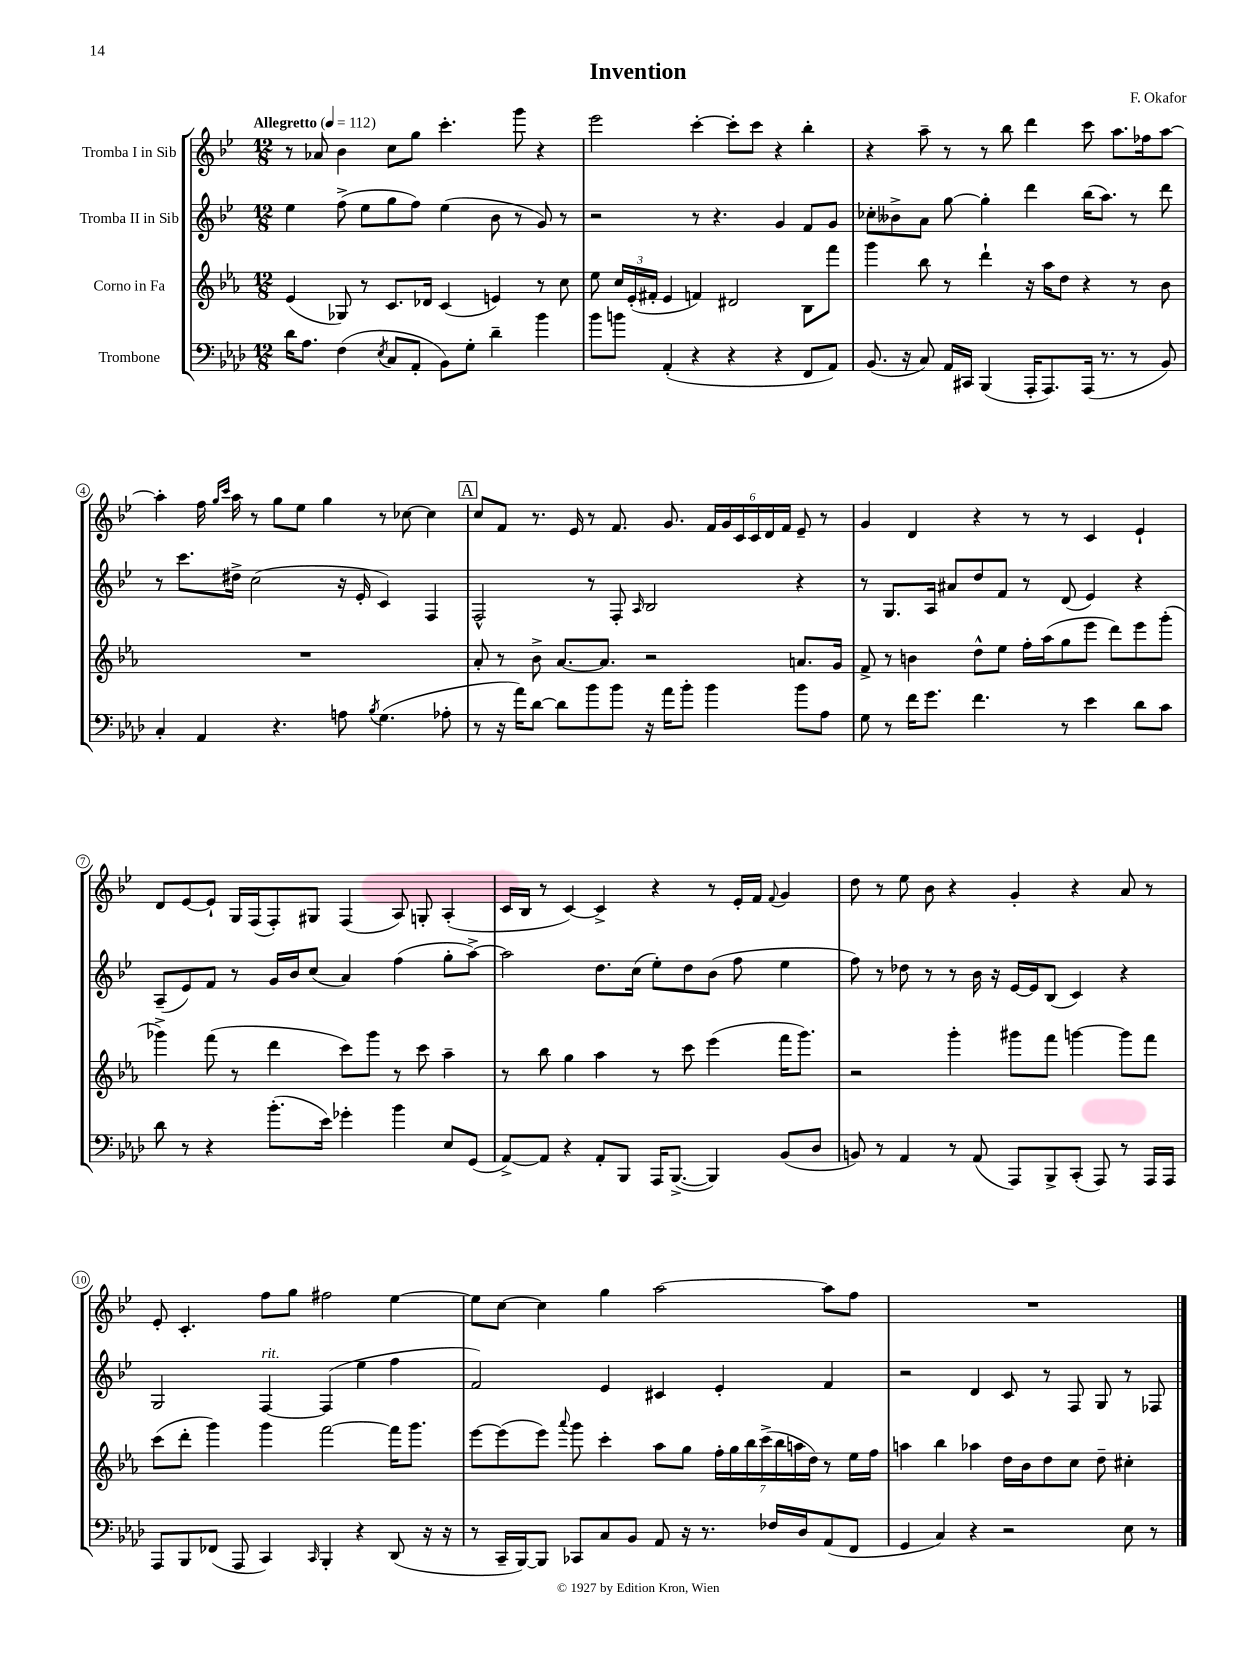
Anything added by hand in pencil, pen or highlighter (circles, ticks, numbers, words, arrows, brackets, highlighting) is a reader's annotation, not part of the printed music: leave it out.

**kern	**kern	**kern	**kern
*staff4	*staff3	*staff2	*staff1
*clefF4	*clefG2	*clefG2	*clefG2
*k[b-e-a-d-]	*k[b-e-a-]	*k[b-e-]	*k[b-e-]
*M12/8	*M12/8	*M12/8	*M12/8
*MM112	*MM112	*MM112	*MM112
16d-\LK	(4e-/	4ee-\	8r
8.A-\J	.	.	.
.	.	.	8a-/
(4F\	8G-/)	(8ff^\	4b-\
.	8r	8ee-\L	.
8qE-/	.	.	.
8C/L	8.c/L	8gg\	8cc\L
8AA-'/J	.	8ff\J)	8gg\J
.	16d-/Jk	.	.
8BB-\L)	(4c/	(4ee-\	4.ccc'\
8G'\J	.	.	.
4d-~\	4e/)	8b-\	.
.	.	8r	8ggg\
4b-\	8r	8g/)	4r
.	8cc\	8r	.
=	=	=	=
8b-\L	8ee-\	2r	2eee-\
8b\J	24cc/LL	.	.
.	(24e-'/	.	.
.	24f#'/JJ	.	.
(4AA-'/	4e-/	.	.
4r	4f/)	8r	[4ccc'\
.	.	4.r	.
4r	2d#/	.	8ccc'\]L
.	.	.	8ccc\J
4r	.	4g/	4r
8FF/L	8B-\L	8f/L	4bb-'\
8AA-/J)	8fff\J	8g/J	.
=	=	=	=
(8.BB-/	4ggg\	8cc-'\L	4r
.	.	8b--^\	.
16r	.	.	.
8C/)	8bb-\	8a\J	8aa~\
16AA-/LL	8r	[8gg\	8r
16CC#/JJ	.	.	.
(4BBB-/	4ddd`\	4gg'\]	8r
.	.	.	8bb-\
16AAA-'/LK	16r	4ddd\	4ddd\
8.AAA-/)	16aa-\LK	.	.
.	8dd\J	.	.
(16AAA-/Jk	4r	(16bb-\LK	8ccc\
8.r	.	8.aa\J)	.
.	.	.	8.aa\L
8r	8r	8r	.
.	.	.	16ff-\k
8BB-/)	8b-\	8ddd\	[8aa\J
=	=	=	=
4C'/	1.r	8r	4aa'\]
.	.	8.ccc\L	.
4AA-/	.	.	16ff\
.	.	.	16qqgg/LL
.	.	.	16qqccc/JJ
.	.	16dd#^\Jk	16aa\
.	.	(2cc\	8r
4.r	.	.	8gg\L
.	.	.	8ee-\J
.	.	.	4gg\
8A\	.	16r	.
.	.	16e-'/	.
8qB-/	.	.	.
(4.G\	.	4c/)	8r
.	.	.	[8cc-\
.	.	4F/	4cc-\]
8A-'\	.	.	.
=	=	=	=
8r	8a-'/	2F^^/	8cc/L
16r	8r	.	8f/J
16a-\LK)	.	.	.
[8d-\J	8b-^\	.	8.r
8d-\]L	[8.a-/L	.	.
.	.	.	16e-/
8b-\	.	8r	8r
.	8.a-/]J	.	.
8b-\J	.	8F'/	8.f/
.	.	16qqA/	.
16r	2r	2B-/	.
16a-\LK	.	.	8.g/
8b-'\J	.	.	.
4b-\	.	.	24f/LL
.	.	.	24g/
.	.	.	24c/
.	.	.	24c/
.	.	.	24d/
.	.	.	24f/JJ
8b-\L	8.a/L	4r	8e-~/
8A-\J	.	.	8r
.	16g/Jk	.	.
=	=	=	=
8G\	8f^/	8r	4g/
8r	8r	8.G/L	.
16f\LK	4b\	.	4d/
8.g\J	.	16A/Jk	.
.	.	8a#/L	.
4.f\	8dd^^\L	8dd/	4r
.	8ee-\J	8f/J	.
.	16ff'\LL	8r	8r
.	(16aa-\J	.	.
8r	8gg\	(8d/	8r
4e-\	8eee-\J	4e-/)	4c/
.	8ddd\L)	.	.
8d-\L	8eee-\	4r	4e-`/
8c\J	(8ggg'\J	.	.
=	=	=	=
8d-\	4ggg-^\)	(8A~/L	8d/L
8r	.	8e-/)	[8e-/
4r	(8fff\	8f/J	8e-`/]J
.	8r	8r	16G/LL
.	.	.	(16F/J
(8.b-'\L	4ddd\	16g/LL	8F'/)
.	.	16b-/J	.
.	.	(8cc/J	8G#/J
16e-\Jk)	.	.	.
4g-'\	8ccc\L)	4a/)	(4F/
.	8ggg-\J	.	.
4b-\	8r	(4ff\	8A/)
.	8ccc\	.	8G'/
8E-/L	4aa-~\	8gg'\L	(4A'/
(8GG/J	.	[8aa^\J)	.
=	=	=	=
[8AA-^/L)	8r	2aa\]	16c/LL
.	.	.	16B-/JJ
8AA-/]J	8bb-\	.	8r
4r	4gg\	.	[4c/)
8AA-'/L	4aa-\	8.dd\L	4c^/]
8BBB-/J	.	.	.
.	.	(16cc\Jk	.
16AAA-/LK	8r	8ee-'\L)	4r
([8.BBB-^/J	.	.	.
.	8ccc\	8dd\	.
4BBB-/])	(4eee-\	(8b-\J	8r
.	.	8ff\	16e-'/LL
.	.	.	16f/JJ
.	.	.	8qqf/
(8BB-/L	16fff\LK	4ee-\	4g/
.	8.ggg\J)	.	.
8D-/J	.	.	.
=	=	=	=
8BB/)	2r	8ff\)	8dd\
8r	.	8r	8r
4AA-/	.	8dd-\	8ee-\
.	.	8r	8b-\
8r	4ggg'\	8r	4r
(8AA-/	.	16b-\	.
.	.	16r	.
8AAA-/L)	8ggg#\L	[16e-/LL	4g'/
.	.	16e-/]J	.
8BBB-^/	8fff\J	(8B-/J	.
(8CC'/J	[4ggg\	4c/)	4r
8AAA-/)	.	.	.
8r	8ggg\]L	4r	8a/
16AAA-/LL	8fff\J	.	8r
16AAA-/JJ	.	.	.
=	=	=	=
8AAA-/L	(8ccc\L	2G/	8e-'/
8BBB-/	8ddd'\J	.	4.c'/
(8FF-/J	4ggg\)	.	.
8AAA-/	.	.	.
4CC/)	4ggg\	[4F/	8ff\L
.	.	.	8gg\J
16qqCC/	.	.	.
4BBB-'/	[2fff\	(4F/]	2ff#\
4r	.	4ee-\	.
(8DD-/	16fff\]LK	4ff\	[4ee-\
.	8.ggg\J	.	.
16r	.	.	.
16r	.	.	.
=	=	=	=
8r	[8eee-\L	2f/)	8ee-\]L
16CC~/LL	(8eee-\]	.	[8cc\J
[16BBB-/J)	.	.	.
8BBB-/]J	8eee-\J)	.	4cc\]
.	8qqaaa-/	.	.
8CC-/L	8ggg\	.	.
8C/	4ccc'\	4e-/	4gg\
8BB-/J	.	.	.
8AA-/	8aa-\L	4c#/	[2aa\
16r	8gg\J	.	.
8.r	.	.	.
.	28ff'\LL	4e-'/	.
.	28gg\	.	.
.	28bb-\	.	.
.	(28ccc^\	.	.
16F-/LL	.	.	.
.	28bb-\	.	.
.	28aa\	.	.
16D-/J	.	.	.
.	28dd\JJ)	.	.
(8AA-/	8r	4f/	8aa\]L
8FF/J	16ee-\LL	.	8ff\J
.	16ff\JJ	.	.
=	=	=	=
4GG/	4aa\	2r	1.r
4C/)	4bb-\	.	.
4r	4aa-\	4d/	.
2r	16dd\LL	8c/	.
.	16b-\J	.	.
.	8dd\	8r	.
.	8cc\J	8F/	.
.	8dd~\	8G/	.
8E-\	4cc#'\	8r	.
8r	.	8F-/	.
==	==	==	==
*-	*-	*-	*-
